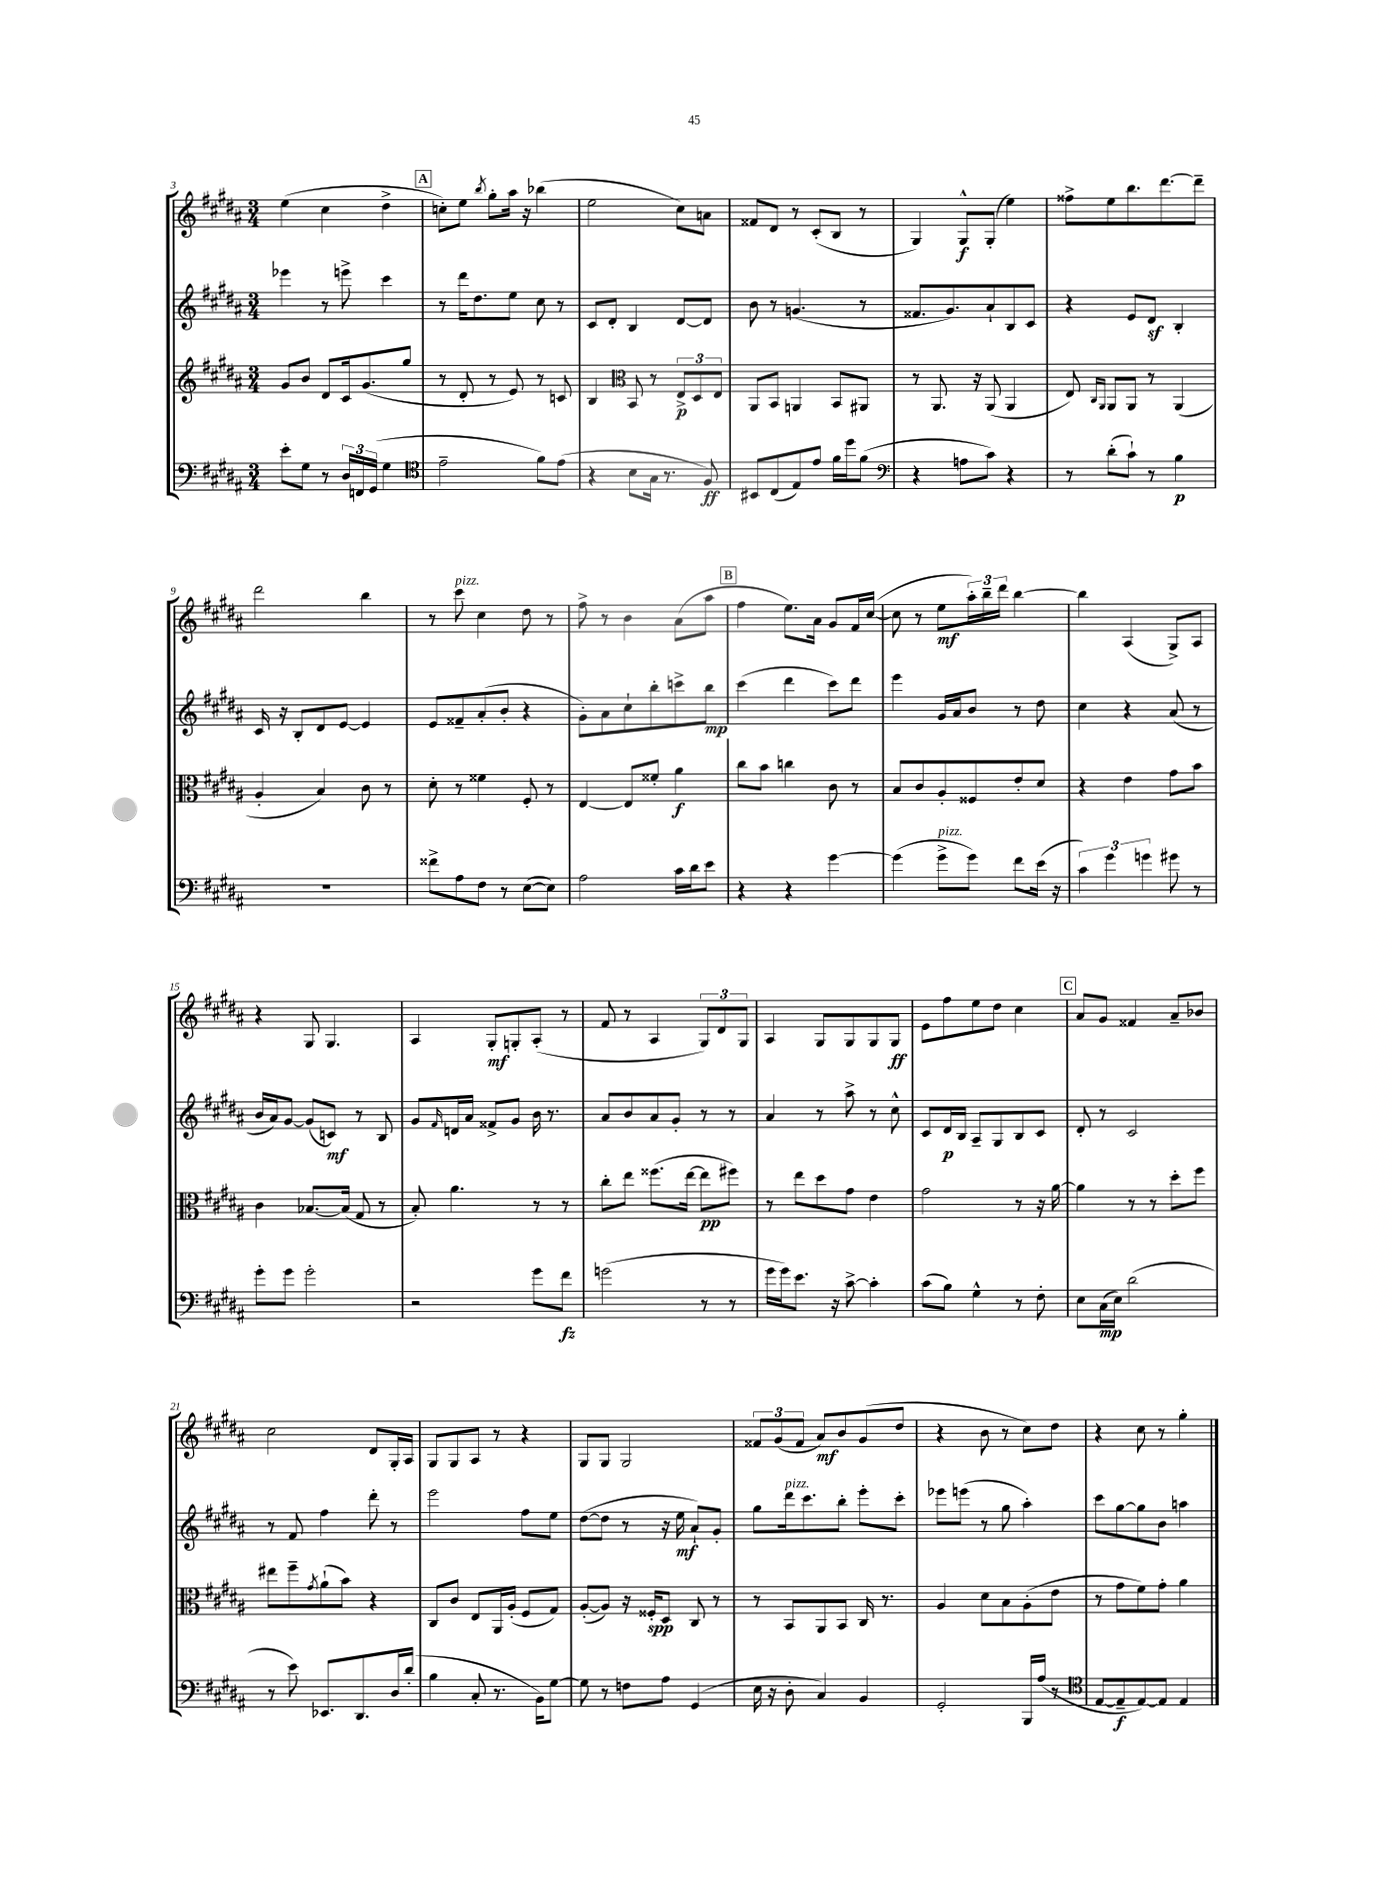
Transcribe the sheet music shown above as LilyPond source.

<<
\new StaffGroup <<
\new Staff = "s0" {
    \clef treble \key b \major \numericTimeSignature \time 3/4
    e''4( cis''4 dis''4-> |
    \mark \markup { \box "A" } c''8-.) e''8 \acciaccatura { b''8 } gis''8-. ais''16 r16 bes''4( |
    e''2 cis''8) a'8 |
    fisis'8 dis'8 r8 cis'8-.( b8 r8 |
    gis4) gis8-^\f gis8-.( e''4) |
    fisis''8-> e''8 b''8. dis'''8.~ dis'''8-- |
    dis'''2 b''4 |
    r8 cis'''8^\markup { \italic "pizz." } cis''4 dis''8 r8 |
    fis''8-> r8 b'4 ais'8( ais''8 |
    \mark \markup { \box "B" } fis''4 e''8.) ais'16 gis'8 fis'16 cis''16~( |
    cis''8 r8 e''8\mf \tuplet 3/2 { ais''16-.) b''16-- dis'''16 } b''4~ |
    b''4 ais4( gis8->) ais8 |
    r4 gis8 gis4. |
    ais4 gis8-.\mf g8-. ais8-.( r8 |
    fis'8 r8 ais4 \tuplet 3/2 { gis8) dis'8 gis8 } |
    ais4 gis8 gis8 gis8 gis8\ff |
    e'8 fis''8 e''8 dis''8 cis''4 |
    \mark \markup { \box "C" } ais'8 gis'8 fisis'4 ais'8-- bes'8 |
    cis''2 dis'8 gis16-. ais16 |
    gis8 gis8 ais8 r8 r4 |
    gis8 gis8 gis2 |
    \tuplet 3/2 { fisis'8 gis'8( fisis'8 } ais'8\mf) b'8 gis'8( dis''8 |
    r4 b'8 r8 cis''8) dis''8 |
    r4 cis''8 r8 gis''4-. \bar "|." |
}
\new Staff = "s1" {
    \clef treble \key b \major \numericTimeSignature \time 3/4
    ees'''4 r8 e'''8-> cis'''4 |
    \mark \markup { \box "A" } r8 dis'''16 dis''8. e''8 cis''8 r8 |
    cis'8 dis'8-. b4 dis'8~ dis'8 |
    b'8 r8 g'4.( r8 |
    fisis'8. gis'8.) ais'8-! b8 cis'8 |
    r4 e'8 dis'8\sf b4-. |
    cis'16 r16 b8-. dis'8 e'8~ e'4 |
    e'8 fisis'8-- ais'8-.( b'8-. r4 |
    gis'8-.) ais'8 cis''8-! b''8-. c'''8-> b''8\mp |
    \mark \markup { \box "B" } cis'''4( dis'''4 cis'''8) dis'''8 |
    e'''4 gis'16 ais'16 b'8 r8 dis''8 |
    cis''4 r4 ais'8( r8 |
    b'16 ais'16) gis'8~ gis'8( c'8\mf) r8 b8 |
    gis'8 \grace { fis'16 } d'16 ais'16 fisis'8-> gis'8 b'16 r8. |
    ais'8 b'8 ais'8 gis'8-. r8 r8 |
    ais'4 r8 ais''8-> r8 cis''8-^ |
    cis'8 dis'16\p b16 ais8-- gis8 b8 cis'8 |
    \mark \markup { \box "C" } dis'8-. r8 cis'2 |
    r8 fis'8 fis''4 dis'''8-. r8 |
    e'''2 fis''8 e''8 |
    dis''8~( dis''8 r8 r16 e''16\mf ais'8-!) gis'8-. |
    gis''8 dis'''16^\markup { \italic "pizz." } cis'''8. b''8-. e'''8-. cis'''8-. |
    ees'''8 e'''8( r8 gis''8 ais''4-.) |
    cis'''8 gis''8~ gis''8 b'8 a''4 \bar "|." |
}
\new Staff = "s2" {
    \clef treble \key b \major \numericTimeSignature \time 3/4
    gis'8 b'8 dis'8 cis'16 gis'8.( gis''8 |
    \mark \markup { \box "A" } r8 dis'8-. r8 e'8) r8 c'8 |
    b4 \clef alto b,8 r8 \tuplet 3/2 { e8->\p dis8 e8 } |
    ais,8 b,8 a,4 b,8 ais,8 |
    r8 ais,8. r16 ais,8( ais,4 |
    e8) \grace { cis16 ais,16 } ais,8 ais,8 r8 ais,4( |
    ais4-. b4) cis'8 r8 |
    dis'8-. r8 fisis'4 fis8-. r8 |
    e4~ e8 fisis'8-. ais'4\f |
    \mark \markup { \box "B" } cis''8 b'8 c''4 cis'8 r8 |
    b8 cis'8 ais8-. fisis8 e'8-. dis'8 |
    r4 e'4 gis'8 b'8 |
    cis'4 bes8.~ bes16( gis8 r8 |
    b8-.) ais'4. r8 r8 |
    cis''8-. e''8 fisis''8.( e''16~ e''8\pp fis''8) |
    r8 e''8 dis''8 gis'8 e'4 |
    gis'2 r8 r16 ais'16~ |
    \mark \markup { \box "C" } ais'4 r8 r8 dis''8-. fis''8 |
    eis''8 fis''8-- \acciaccatura { gis'8 } ais'8-!( b'8) r4 |
    cis8 cis'8 e8 ais,16 ais16-.( fis8 gis8) |
    ais8~-.( ais8) r16 fisis16-.\spp dis8 cis8 r8 |
    r8 b,8 ais,8 b,8 cis16 r8. |
    ais4 dis'8 b8 ais8-.( e'8 |
    r8 gis'8 fis'8) gis'8-. ais'4 \bar "|." |
}
\new Staff = "s3" {
    \clef bass \key b \major \numericTimeSignature \time 3/4
    e'8-. gis8 r8 \tuplet 3/2 { dis16 f,16 gis,16( } gis4 |
    \mark \markup { \box "A" } \clef tenor e'2-- fis'8) e'8( |
    r4 b8 gis16 r8. fis8\ff) |
    bis,8 cis8( e8) e'8 fis'16 dis''16 fis'8( |
    \clef bass r4 a8 cis'8) r4 |
    r8 dis'8-.( cis'8-!) r8 b4\p |
    R2. |
    fisis'8-> ais8 fis8 r8 e8~( e8) |
    ais2 cis'16 dis'16 e'8 |
    \mark \markup { \box "B" } r4 r4 gis'4~ |
    gis'4( gis'8->^\markup { \italic "pizz." } gis'8) fis'8 e'16( r16 |
    \tuplet 3/2 { cis'4) gis'4 g'4 } gis'8 r8 |
    gis'8-. gis'8 gis'2-. |
    r2 gis'8 fis'8\fz |
    g'2( r8 r8 |
    gis'16 gis'16) e'8. r16 cis'8~-> cis'4-. |
    cis'8( b8) gis4-^ r8 fis8-. |
    \mark \markup { \box "C" } e8 cis16\mp( e16) dis'2( |
    r8 e'8) ees,8. dis,8. dis16 dis'16-.( |
    b4 cis8-. r8. b,16) gis8~ |
    gis8 r8 f8 ais8 gis,4( |
    e16 r16 dis8-. cis4) b,4 |
    gis,2-. b,,16 ais16( r8 |
    \clef tenor e8~ e8--\f e8~) e8 e4 \bar "|." |
}
>>
>>
\layout { \context { \Score currentBarNumber = #3 } }
